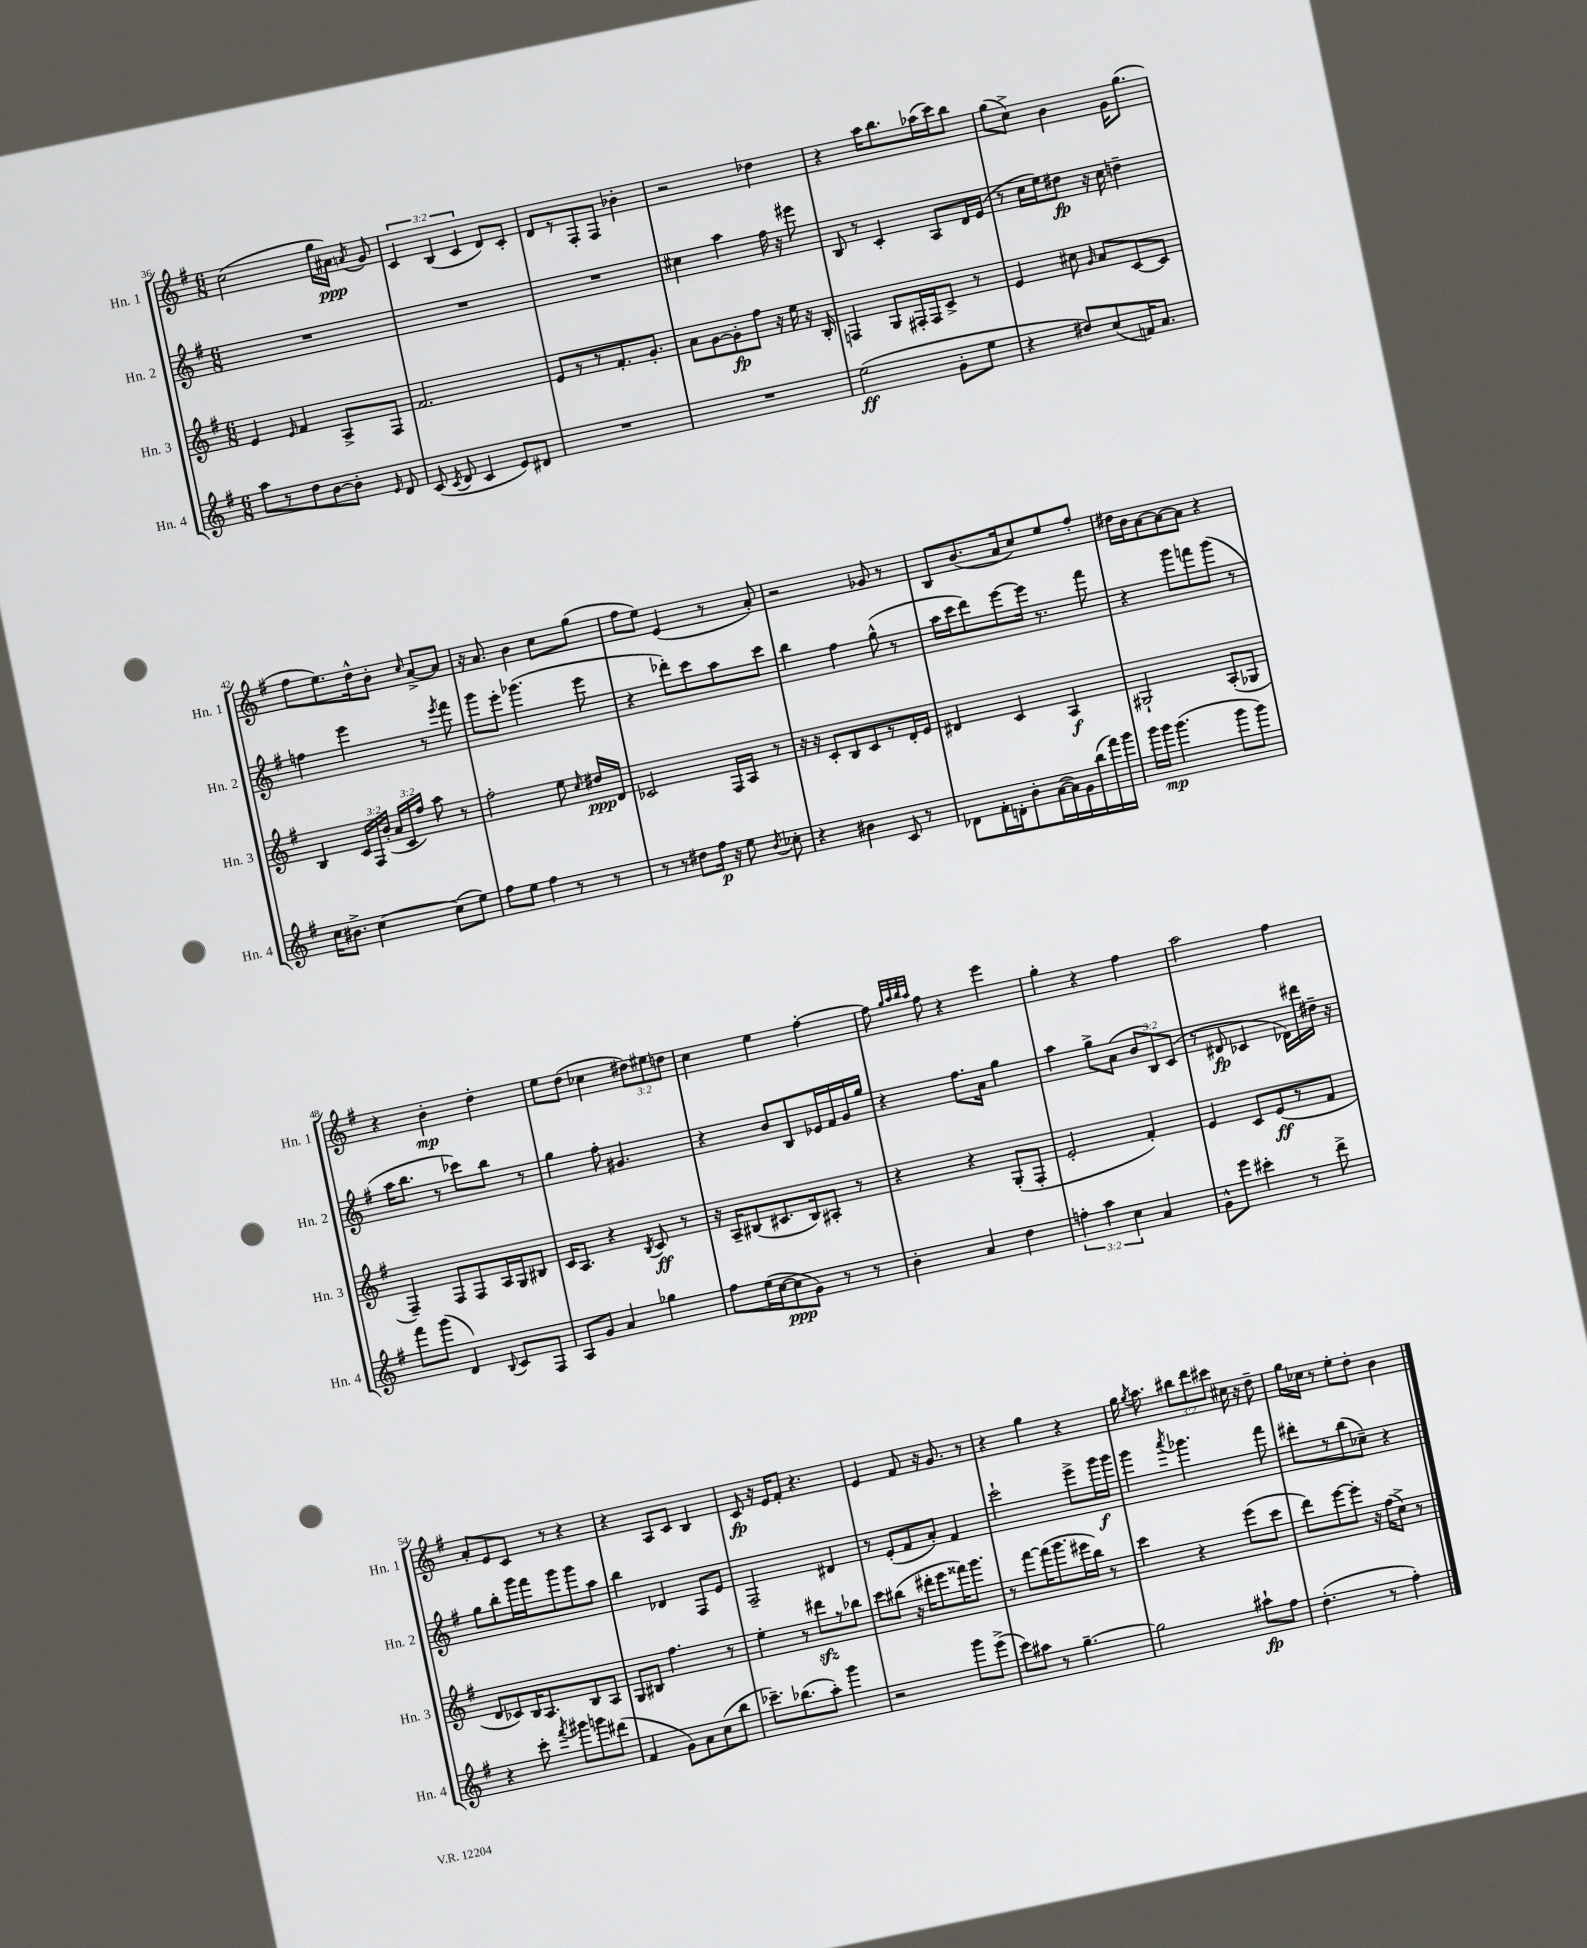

**kern	**kern	**kern	**kern
*staff4	*staff3	*staff2	*staff1
*clefG2	*clefG2	*clefG2	*clefG2
*k[f#]	*k[f#]	*k[f#]	*k[f#]
*M6/8	*M6/8	*M6/8	*M6/8
8aa	4e	2.r	(2cc
8r	.	.	.
.	16qqe	.	.
8dd	4f#	.	.
[8b	.	.	.
8b']	8A^	.	16gg
.	.	.	16a#)
16qqe	.	.	8qa
8d	8F#	.	8g
=	=	=	=
(8c	2.f#	2.r	6c
8qc	.	.	.
8d	.	.	.
.	.	.	(6B
4c	.	.	.
.	.	.	6c
8e)	.	.	8d)
8d#	.	.	8c'
=	=	=	=
2.r	8e	2.r	8d
.	8r	.	8r
.	8r	.	8F#'
.	8.f#'	.	8F#
.	.	.	4b-'
.	8.g'	.	.
=	=	=	=
2.r	8a	4cc#	2r
.	[8g	.	.
.	8g']	4aa	.
.	8ff#	.	.
.	16r	16ff#	4dd-
.	16ee	16r	.
.	16r	8eee#	.
.	16B'	.	.
=	=	=	=
(2ee	4F	8B	4r
.	.	8r	.
.	8G	4c'	16aa
.	.	.	8.bb
.	16F#'	.	.
.	16F#	.	.
8g'	8c^	8A	(16aa-
.	.	.	16ccc)
8ee	8r	16d	8bb
.	.	(16e	.
=	=	=	=
4r	4e	8r	(8gg
.	.	16cc	8cc^)
.	.	16ee)	.
8dd#)	8cc#	8dd#	4b
.	16qqg	.	.
(8cc	8a	16r	.
.	.	16cc	.
16f)	[8c	4dd~	16g
8.a	.	.	(8.gg
.	8c]	.	.
=	=	=	=
16cc	4B	4ff	8ff#
8.b#^	.	.	.
.	.	.	8.ee)
[4cc	24c	4eee	.
.	24F#	.	.
.	.	.	16dd^^
.	(24b'	.	.
.	24a	.	8b'
.	24c	.	.
.	24ff#)	.	.
.	.	.	16qqcc
(8cc]	8aa	8r	[8a^
.	.	8qeee	.
8ee)	8r	8fff#	8a]
=	=	=	=
8ff#	2ff#'	8ggg	16r
.	.	.	8.a
8ee	.	8eee'	.
4ff#	.	(4.ggg-	4b
8r	8ee	.	8cc
.	16qqcc	.	.
8r	16dd#	8eee	(8gg
.	16d	.	.
=	=	=	=
8r	2c-	4r	8ff#
8r	.	.	8ee)
8dd#	.	8ddd-')	(4e
16ff#	.	8ccc	.
16r	.	.	.
8ee	16F#	8aa	8r
.	16A	.	.
8qb	.	.	.
8cc-'	8r	8ccc	8a')
=	=	=	=
4r	16r	4bb	2r
.	16r	.	.
.	8c'	.	.
4b#	8B	4ff#	.
.	8c	.	.
8c	8r	(8gg^^	8g-
8r	16d'	8r	8r
.	16e	.	.
=	=	=	=
8d-	4d#	16aa	8B
.	.	16ccc	.
16f#'	.	8ddd)	(8.b
16d'	.	.	.
8b'	4c	[8eee	.
.	.	.	16a
([16a	.	16eee]	8cc)
16a])	.	8.r	.
16g	4A	.	8ee
(16bb	.	.	.
16fff#)	.	8fff#	8ff#'
16ggg	.	.	.
=	=	=	=
16ggg	2G#`	4r	16dd#
16ggg	.	.	16b
(4.ggg	.	.	[8a
.	.	8ggg	8a_
.	.	8fff	8a]
8ggg	(8A'	(8ggg	4r
8ggg)	8G-	8r	.
=	=	=	=
8fff#	4F#~)	16aa	4r
.	.	8.bb	.
(8ggg	.	.	.
4d)	8F#	8r	4b'
.	8F#	8ccc-)	.
8qqB	.	.	.
8c	16A	8bb	4dd'
.	16G	.	.
8F#	8B#	8r	.
=	=	=	=
8A	16c	4gg	8ee
.	8.A	.	.
8g	.	.	(8dd
4a	4r	8ff#'	4cc-
.	.	4.g#	.
.	8qB	.	.
4gg-	8c	.	12dd#)
.	.	.	12ee#
.	8r	.	.
.	.	.	12dd
=	=	=	=
8ff#	16r	4r	4cc
.	16A~	.	.
(16ee	(8B#	.	.
[16cc	.	.	.
8cc]	8.c#	8b	4ee
8g)	.	8B	.
.	16B#)	.	.
8r	8A#'	16e-	[4ff#'
.	.	16f#	.
8r	8r	16g	.
.	.	16gg	.
=	=	=	=
4b'	4r	4r	8ff#]
.	.	.	32qqgg
.	.	.	32qqaa
.	.	.	32qqbb
.	.	.	32qqaa
.	.	.	8ff#
4a	4r	8.ff#	4r
.	.	16a	.
4dd	(8G'	4gg	4eee
.	8F#'	.	.
=	=	=	=
6ff'	2e'	4aa	4gg'
6aa	.	.	.
.	.	8gg^	4r
6cc	.	.	.
.	.	(8a	.
4a	4f#')	12b	4ff#
.	.	12B)	.
.	.	(12c	.
=	=	=	=
8g^^	4e	8r	2aa
8eee	.	8d#	.
4ccc#'	8c	4c-	.
.	(8e	.	.
8r	8r	16d-)	4ff#
.	.	16ddd#	.
8ddd^	8f#	16dd#~	.
.	.	16r	.
=	=	=	=
4r	8d	8gg	8a'
.	8c-)	8bb'	8e
8ccc'	16B	16ggg	8c
.	8.A	16fff#	.
8qfff#	.	.	.
8ggg#	.	8ggg	8r
8ggg	8B	8ggg	4r
(8ddd#	8A	8aa	.
=	=	=	=
4f#	8G	4bb	4r
.	8B#	.	.
8g)	4.ff#	4d-	8A
8a	.	.	8c
(8cc	.	8F#	4B
8bb	8r	8e	.
=	=	=	=
8.ccc-~)	4ee'	2F#~	8c
.	.	.	16r
(8.bb-	.	.	16e
.	8r	.	8f#'
8aa')	8ddd#	.	4.r
4ggg	8r	4d#	.
.	8bb-	.	.
=	=	=	=
2r	8ccc	8r	4e
.	(8bb#	(8e'	.
.	16r	8f#	8f#
.	16ddd#'	.	.
.	8eee	8a')	16r
.	.	.	8.g
8ggg	16fff##)	4f#	.
.	8.ggg	.	.
(8eee^	.	.	8r
=	=	=	=
8ccc)	8r	2ccc`	4r
8aa#	[8fff#	.	.
8r	(16fff#]	.	4gg
.	8.ggg	.	.
[4.gg~	.	.	.
.	16eee#	8eee^	4r
.	16bb)	.	.
.	8r	16ggg	.
.	.	16ggg	.
=	=	=	=
2gg]	4ccc	4ggg	16gg
.	.	.	8qgg
.	.	.	8.aa
.	.	8qaaa	.
.	4r	4.ggg-	12bb#
.	.	.	12ddd
.	.	.	12ccc#
8aa#`	(8eee	.	16cc#
.	.	.	16r
8ff#	8ccc	8fff#	8dd~
=	=	=	=
(4.dd'	8ddd)	8ddd#'	16gg
.	.	.	16cc-
.	[8eee	8r	8r
.	8eee']	(8bb	8ee'
8r	16r	8cc-~)	8dd'
.	(16ff#	.	.
4ff#')	8cc^)	4r	4b
.	8r	.	.
==	==	==	==
*-	*-	*-	*-
